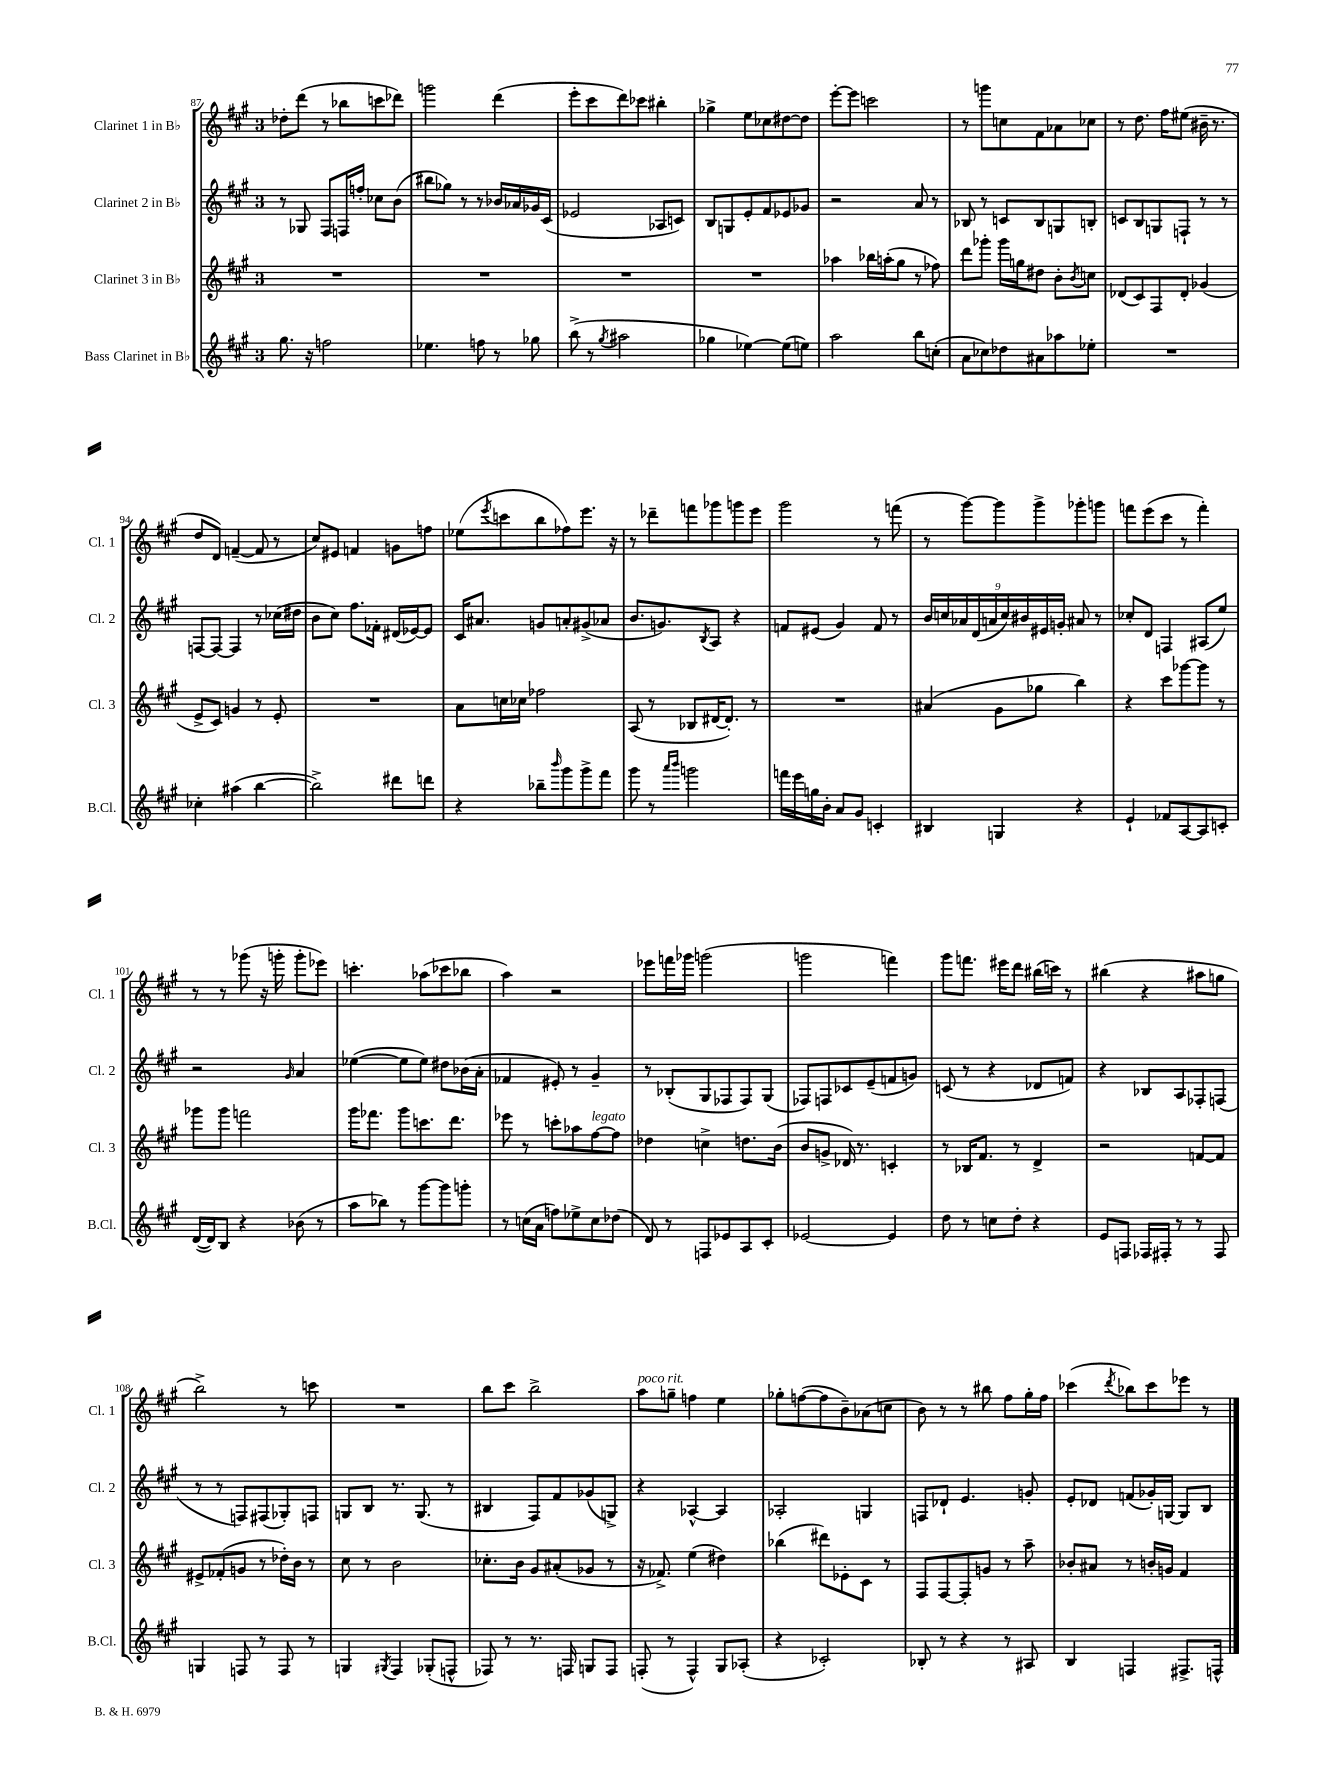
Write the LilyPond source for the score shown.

<<
\new StaffGroup <<
\new Staff = "s0" \with { instrumentName = "Clarinet 1 in Bb" shortInstrumentName = "Cl. 1" } {
    \clef treble \key a \major \once \override Staff.TimeSignature.style = #'single-digit \time 3/4
    des''8-. d'''8( r8 bes''8 c'''8 des'''8) |
    g'''2 d'''4( |
    e'''8-. cis'''8 d'''8) ces'''8 bis''4-. |
    ges''4-> e''8 ces''8 dis''8~ dis''8 |
    e'''8~-. e'''8 c'''2 |
    r8 g'''8 c''8 fis'8 aes'8 ces''8 |
    r8 d''8. fis''16 eis''8( bis'16-- r8. |
    d''8 d'8) f'4~--( f'8 r8 |
    cis''8) eis'8 f'4 g'8 f''8 |
    ees''8( \acciaccatura { e'''8 } c'''8 b''8 fes''8) e'''8. r16 |
    r8 des'''8-- f'''8 ges'''8 g'''8 e'''8 |
    gis'''2 r8 f'''8( |
    r8 gis'''8~) gis'''8 gis'''8-> ges'''8-. g'''8 |
    f'''8 e'''8( cis'''8 r8 f'''4-.) |
    r8 r8 ges'''8( r16 g'''16-. g'''8-. ees'''8) |
    c'''4.-. aes''8( ces'''8 bes''8 |
    a''4) r2 |
    ees'''8 f'''16 ges'''16 g'''2( |
    g'''2 f'''4) |
    gis'''8 f'''8. eis'''16 d'''8 bis''16( c'''16) r8 |
    bis''4( r4 ais''8 g''8 |
    b''2->) r8 c'''8 |
    R2. |
    b''8 cis'''8 b''2-> |
    a''8^\markup { \italic "poco rit." } g''8-- f''4 e''4 |
    ges''8-. f''8~( f''8 b'8--) aes'8( c''8 |
    b'8) r8 r8 bis''8 fis''8 gis''16-. fis''16 |
    ces'''4( \acciaccatura { d'''8 } bes''8) ces'''8 ees'''8 r8 \bar "|." |
}
\new Staff = "s1" \with { instrumentName = "Clarinet 2 in Bb" shortInstrumentName = "Cl. 2" } {
    \clef treble \key a \major \once \override Staff.TimeSignature.style = #'single-digit \time 3/4
    r8 ges8 fis8 f16 f''16-. ces''8 b'8( |
    bis''8 ges''8) r8 r8 bes'16 aes'16 ges'16 cis'16( |
    ees'2 aes8 c'8) |
    b8 g8 e'8-. fis'8 ees'8 ges'8 |
    r2 a'8 r8 |
    bes8 r8 c'8 bes8 g8 b8-. |
    c'8 b8 g8 f8-! r8 r8 |
    f8~ f8~ f4 r8 ces''16( dis''16 |
    b'8 cis''8) fis''8. fes'16-. dis'16( ees'16~) ees'8 |
    cis'16 ais'8. g'8 a'8-. gis'8->( aes'8 |
    b'8. g'8.) \acciaccatura { b8 } a8 r4 |
    f'8 eis'8( gis'4) f'8 r8 |
    \tuplet 9/8 { b'16 c''16 aes'16 d'16( a'16 c''16) bis'16 eis'16 g'16-. } ais'8 r8 |
    ces''8-. d'8 f4 ais8( e''8) |
    r2 \grace { gis'16 } a'4 |
    ees''4~( ees''8 ees''8) dis''8 bes'16( a'16-. |
    fes'4 eis'8-.) r8 gis'4-- |
    r8 bes8-.( gis8 fes8 fes8) gis8( |
    fes8) f8 ces'8 e'8--( f'8 g'8) |
    c'8( r8 r4 des'8 f'8) |
    r4 bes8 a8 fes8-. f8( |
    r8 r8 f8) fis8( ges8-.) f8 |
    g8 b8 r8. g8.( r8 |
    bis4 fis8) fis'8 ges'8( g8->) |
    r4 aes4~-^ aes4 |
    aes2-. g4 |
    f8 des'8-! e'4. g'8-. |
    e'8-. des'8 f'8( ges'16-.) g16~ g8 b8 \bar "|." |
}
\new Staff = "s2" \with { instrumentName = "Clarinet 3 in Bb" shortInstrumentName = "Cl. 3" } {
    \clef treble \key a \major \once \override Staff.TimeSignature.style = #'single-digit \time 3/4
    R2. |
    R2. |
    R2. |
    R2. |
    aes''4 bes''16 a''16-.( gis''8 r8 fes''8) |
    d'''8 ges'''8-. ges'''16 g''16 dis''8 b'8-. \acciaccatura { b'8 } c''8 |
    des'8( cis'8) fis8 des'8-. ges'4( |
    e'8-> cis'8) g'4 r8 e'8-. |
    R2. |
    a'8 c''16 ces''16 fes''2 |
    a8( r8 bes8 dis'16~ dis'8.-.) r8 |
    R2. |
    ais'4( gis'8 ges''8 b''4) |
    r4 cis'''8 ges'''8~ ges'''8 r8 |
    ges'''8 ges'''8 f'''2 |
    gis'''16 fes'''8. gis'''8 c'''8. d'''8. |
    ees'''8 r8 c'''8-. aes''8 fis''8~^\markup { \italic "legato" } fis''8 |
    des''4 c''4-> d''8. b'16( |
    b'8 g'8-> des'16) r8. c'4-. |
    r8 bes16 fis'8. r8 d'4-> |
    r2 f'8~ f'8 |
    eis'8-> fes'8-.( g'8 r8 des''16-.) b'16 r8 |
    cis''8 r8 b'2 |
    ces''8.-. b'16 gis'8 ais'8-.( ges'8 r8 |
    r16 fes'8.->) e''4( dis''4) |
    bes''4( dis'''8) ees'8-. cis'8 r8 |
    fis8 fis8~ fis8-. g'8 r8 a''8-- |
    bes'8-. ais'8 r8 b'16-. g'16 fis'4 \bar "|." |
}
\new Staff = "s3" \with { instrumentName = "Bass Clarinet in Bb" shortInstrumentName = "B.Cl." } {
    \clef treble \key a \major \once \override Staff.TimeSignature.style = #'single-digit \time 3/4
    gis''8. r16 f''2 |
    ees''4. f''8 r8 ges''8 |
    b''8->( r8 \acciaccatura { gis''8 } ais''2 |
    ges''4 ees''4~) ees''8( e''8) |
    a''2 b''8 c''8-.( |
    a'8 ces''8) des''8 ais'8 aes''8 ees''8-. |
    R2. |
    ces''4-. ais''4( b''4~ |
    b''2->) dis'''8 d'''8 |
    r4 bes''8-- \grace { b'''16 } gis'''8 gis'''8-> fis'''8 |
    gis'''8 r8 \grace { a'''16 b'''16 } g'''2 |
    f'''16 e'''16 g''16 b'16-. a'8 gis'8 c'4-. |
    bis4 g4 r4 |
    e'4-! fes'8 a8~ a8 c'8-. |
    d'16~( d'16) b8 r4 bes'8( r8 |
    a''8 bes''8) r8 gis'''8~ gis'''8 g'''8-. |
    r8 c''16( a'16 f''8) ees''8-> c''8 des''8( |
    d'8) r8 f8 ees'8 a8 cis'8-. |
    ees'2~ ees'4 |
    d''8 r8 c''8 d''8-. r4 |
    e'8 f8 fes16 fis16-. r8 r8 fis8 |
    g4 f8 r8 f8 r8 |
    g4 \acciaccatura { gis8 } fis4 ges8-.( f8-^ |
    fes8) r8 r8. f16 g8 f8 |
    f8-.( r8 f4-^) gis8 aes8-.( |
    r4 ces'2-.) |
    bes8-. r8 r4 r8 ais8 |
    b4 f4 fis8.-> f16-^ \bar "|." |
}
>>
>>
\layout { \context { \Score currentBarNumber = #87 } }
